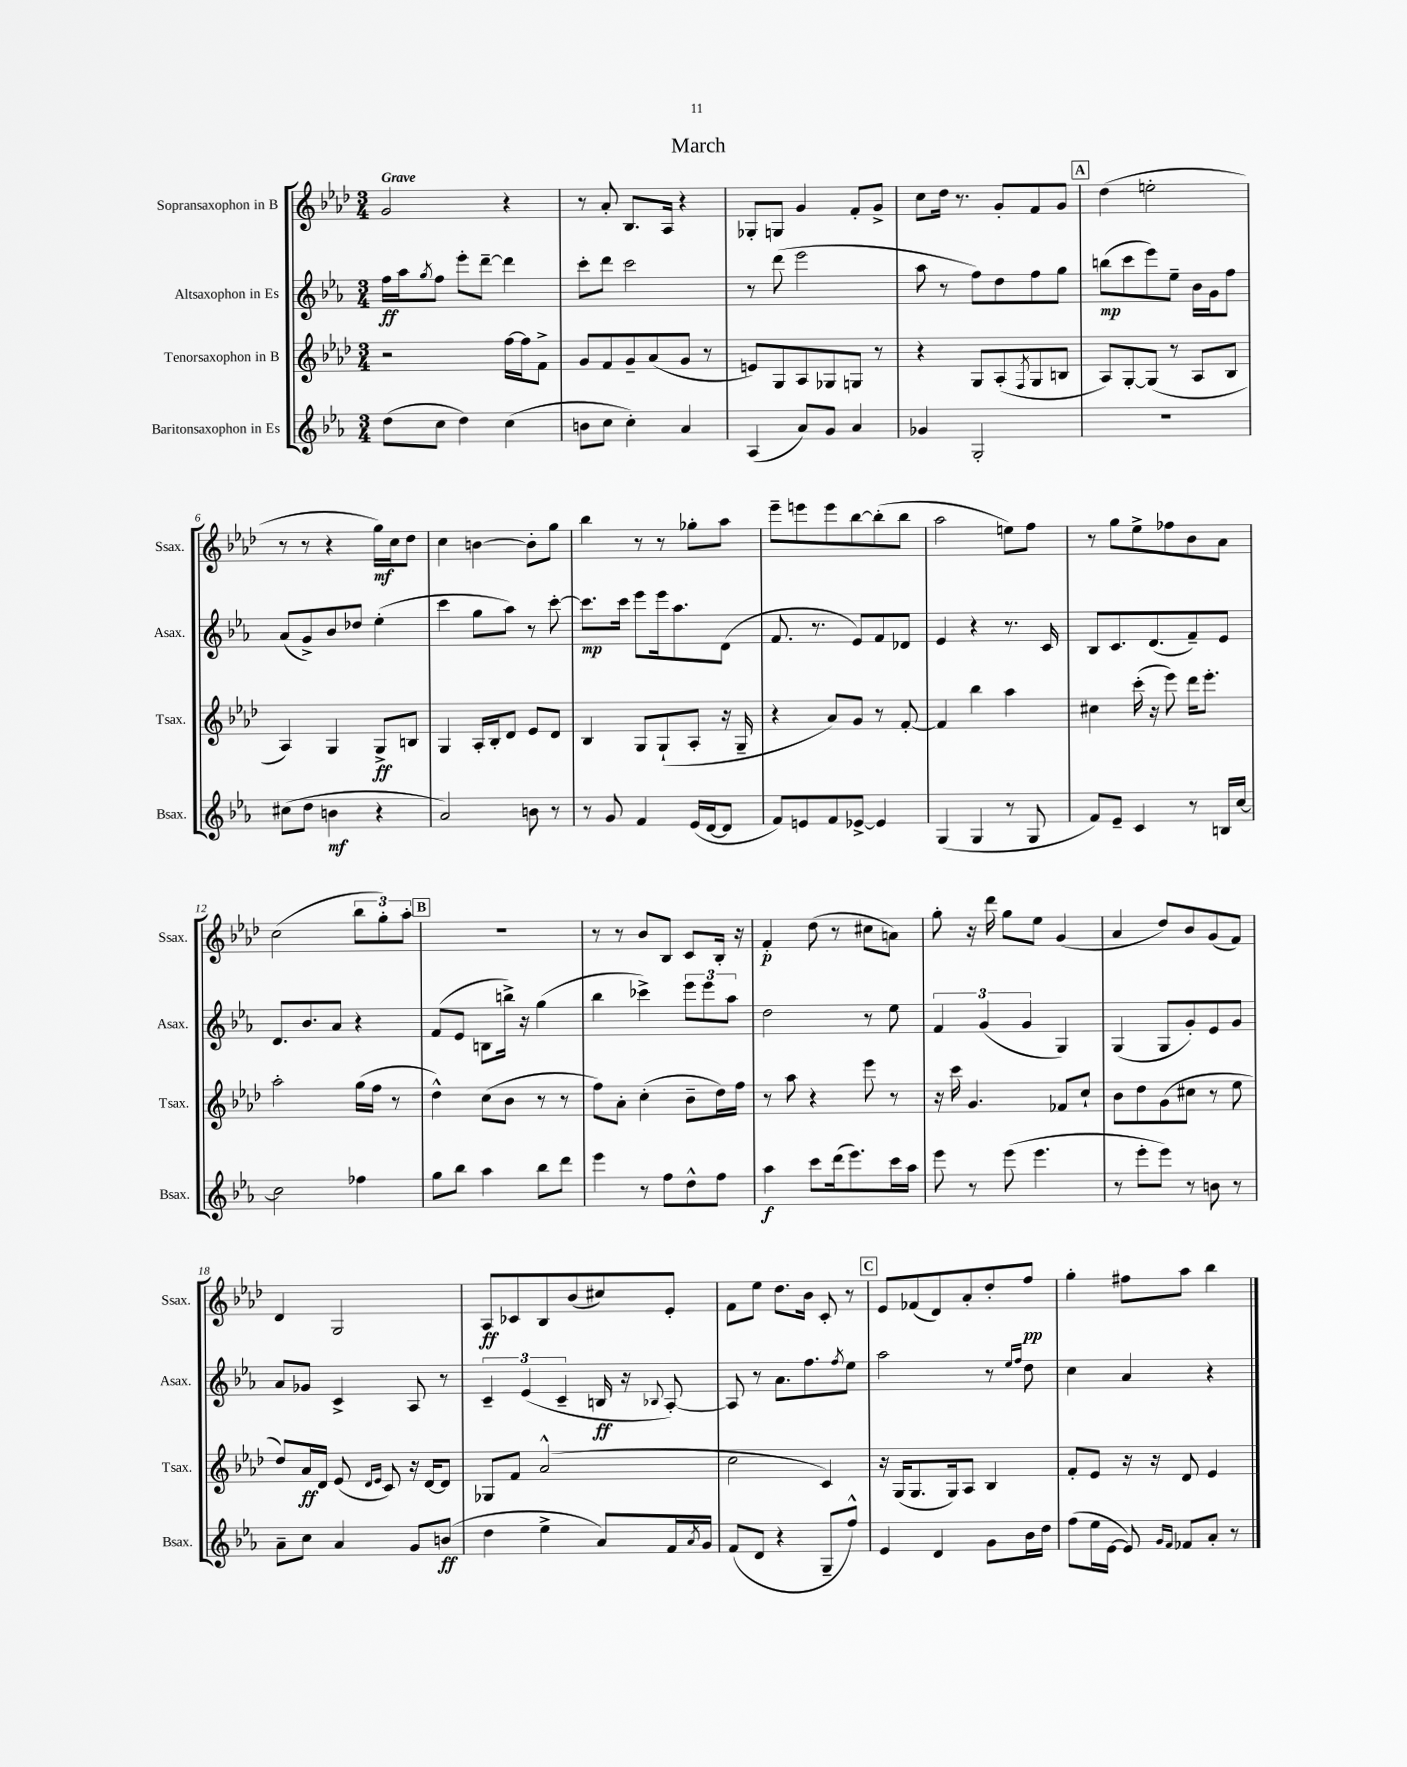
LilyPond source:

\header { title = "March" }
<<
\new StaffGroup <<
\new Staff = "s0" \with { instrumentName = "Sopransaxophon in B" shortInstrumentName = "Ssax." } {
    \clef treble \key aes \major \numericTimeSignature \time 3/4 \tempo "Grave"
    g'2 r4 |
    r8 aes'8-. bes8. aes16 r4 |
    ges8-. g8 g'4 f'8-. g'8-> |
    c''8 des''16 r8. g'8-. f'8 g'8 |
    \mark \markup { \box "A" } des''4( e''2-. |
    r8 r8 r4 g''16\mf) c''16 des''8 |
    c''4 b'4~ b'8-. g''8 |
    bes''4 r8 r8 ges''8-. aes''8 |
    ees'''8-- e'''8 e'''8 bes''8~ bes''8-.( bes''8 |
    aes''2 e''8) f''8 |
    r8 g''8 ees''8-> fes''8 bes'8 aes'8 |
    c''2( \tuplet 3/2 { bes''8 g''8-.) aes''8-. } |
    \mark \markup { \box "B" } R2. |
    r8 r8 bes'8 bes8 c'8 bes16-. r16 |
    f'4-.\p des''8( r8 cis''8 a'8) |
    g''8-. r16 des'''16 g''8 ees''8 g'4( |
    aes'4 des''8) bes'8 g'8( f'8) |
    des'4 g2 |
    aes8\ff ces'8 bes8 bes'8( cis''8) ees'8-. |
    f'8 ees''8 des''8. bes'16 c'8-. r8 |
    \mark \markup { \box "C" } ees'8 fes'8( des'8) aes'8-. des''8-. f''8\pp |
    g''4-. fis''8 aes''8 bes''4 \bar "|." |
}
\new Staff = "s1" \with { instrumentName = "Altsaxophon in Es" shortInstrumentName = "Asax." } {
    \clef treble \key ees \major \numericTimeSignature \time 3/4
    f''16\ff aes''16 \acciaccatura { g''8 } f''8 ees'''8-. d'''8~-- d'''4 |
    c'''8-. d'''8 c'''2 |
    r8 d'''8( ees'''2 |
    aes''8 r8 f''8) d''8 f''8 g''8 |
    \mark \markup { \box "A" } b''8\mp( c'''8 ees'''8) ees''8-- bes'16 g'16 f''8 |
    aes'8( g'8->) bes'8 des''8 ees''4-.( |
    c'''4 g''8 aes''8) r8 c'''8~-. |
    c'''8.\mp c'''16 ees'''8 ees'''16 aes''8. d'8( |
    f'8. r8. ees'8) f'8 des'8 |
    ees'4 r4 r8. c'16 |
    bes8 c'8. d'8.( f'8--) ees'8 |
    d'8. bes'8. aes'8 r4 |
    \mark \markup { \box "B" } f'8( ees'8 b8 b''16->) r16 g''4( |
    bes''4 ces'''4->) \tuplet 3/2 { ees'''8 ees'''8 aes''8 } |
    d''2 r8 ees''8 |
    \tuplet 3/2 { f'4 g'4( g'4 } g4) |
    g4( g8 g'8-.) ees'8 g'8 |
    aes'8 ges'8 c'4-> aes8 r8 |
    \tuplet 3/2 { c'4-- ees'4( c'4-- } b16\ff r16 \appoggiatura { bes8 } aes8~-.) |
    aes8 r8 aes'8. f''8. \acciaccatura { f''8 } ees''8 |
    \mark \markup { \box "C" } aes''2 r8 \grace { ees''16 f''16 } d''8 |
    c''4 aes'4 r4 \bar "|." |
}
\new Staff = "s2" \with { instrumentName = "Tenorsaxophon in B" shortInstrumentName = "Tsax." } {
    \clef treble \key aes \major \numericTimeSignature \time 3/4
    r2 f''16~ f''16 f'8-> |
    g'8 f'8 g'8-- aes'8( g'8 r8 |
    e'8) g8 aes8 ges8 g8 r8 |
    r4 g8 aes8-.( \acciaccatura { f8 } g8 b8 |
    \mark \markup { \box "A" } aes8) g8~-. g8( r8 aes8 bes8 |
    aes4) g4 g8->\ff b8 |
    g4 aes16-. bes16-. des'8 ees'8 des'8 |
    bes4 g8 g8-!( aes8-. r16 g16-- |
    r4 aes'8) g'8 r8 f'8~-. |
    f'4 bes''4 aes''4 |
    cis''4 c'''16-.( r16 ees'''8) des'''16 ees'''8.-. |
    aes''2-. g''16( f''16 r8 |
    \mark \markup { \box "B" } des''4-^) c''8( bes'8 r8 r8 |
    f''8) aes'8-. c''4-.( bes'8-- des''16) f''16 |
    r8 aes''8 r4 ees'''8 r8 |
    r16 c'''16 g'4. fes'8 c''8-! |
    bes'8 des''8 g'8( cis''8 r8 ees''8 |
    des''8) aes'16\ff des'16 ees'8( \grace { des'16 ees'16 } c'8) r16 des'16~ des'8 |
    ges8 f'8 aes'2-^( |
    c''2 c'4) |
    \mark \markup { \box "C" } r16 g16( g8. g16) aes8 bes4 |
    f'8-. ees'8 r16 r16 des'8 ees'4 \bar "|." |
}
\new Staff = "s3" \with { instrumentName = "Baritonsaxophon in Es" shortInstrumentName = "Bsax." } {
    \clef treble \key ees \major \numericTimeSignature \time 3/4
    d''8( c''8 d''4) c''4( |
    b'8 c''8 c''4-.) aes'4 |
    aes4( aes'8) g'8 aes'4 |
    ges'4 g2-. |
    \mark \markup { \box "A" } R2. |
    cis''8( d''8 b'4\mf r4 |
    aes'2) b'8 r8 |
    r8 g'8 f'4 ees'16( d'16~ d'8 |
    f'8) e'8 f'8 ees'8~-> ees'4 |
    g4( g4 r8 g8 |
    f'8) ees'8-- c'4 r8 b16 c''16~ |
    c''2 fes''4 |
    \mark \markup { \box "B" } g''8 bes''8 aes''4 bes''8 d'''8 |
    ees'''4 r8 f''8 d''8-^ f''8 |
    aes''4\f c'''8 d'''16( ees'''8.) c'''16 aes''16 |
    ees'''8 r8 ees'''8( ees'''4. |
    r8 ees'''8-. ees'''8) r8 b'8 r8 |
    aes'8-- c''8 aes'4 g'8 b'8\ff( |
    d''4 ees''4-> aes'8) f'16 \acciaccatura { aes'8 } g'16 |
    f'8( d'8 r4 g8-- f''8-^) |
    \mark \markup { \box "C" } ees'4 d'4 g'8 bes'16 d''16 |
    f''8( ees''16 ees'16~ ees'8) \grace { g'16 f'16 } fes'8 aes'8-. r8 \bar "|." |
}
>>
>>
